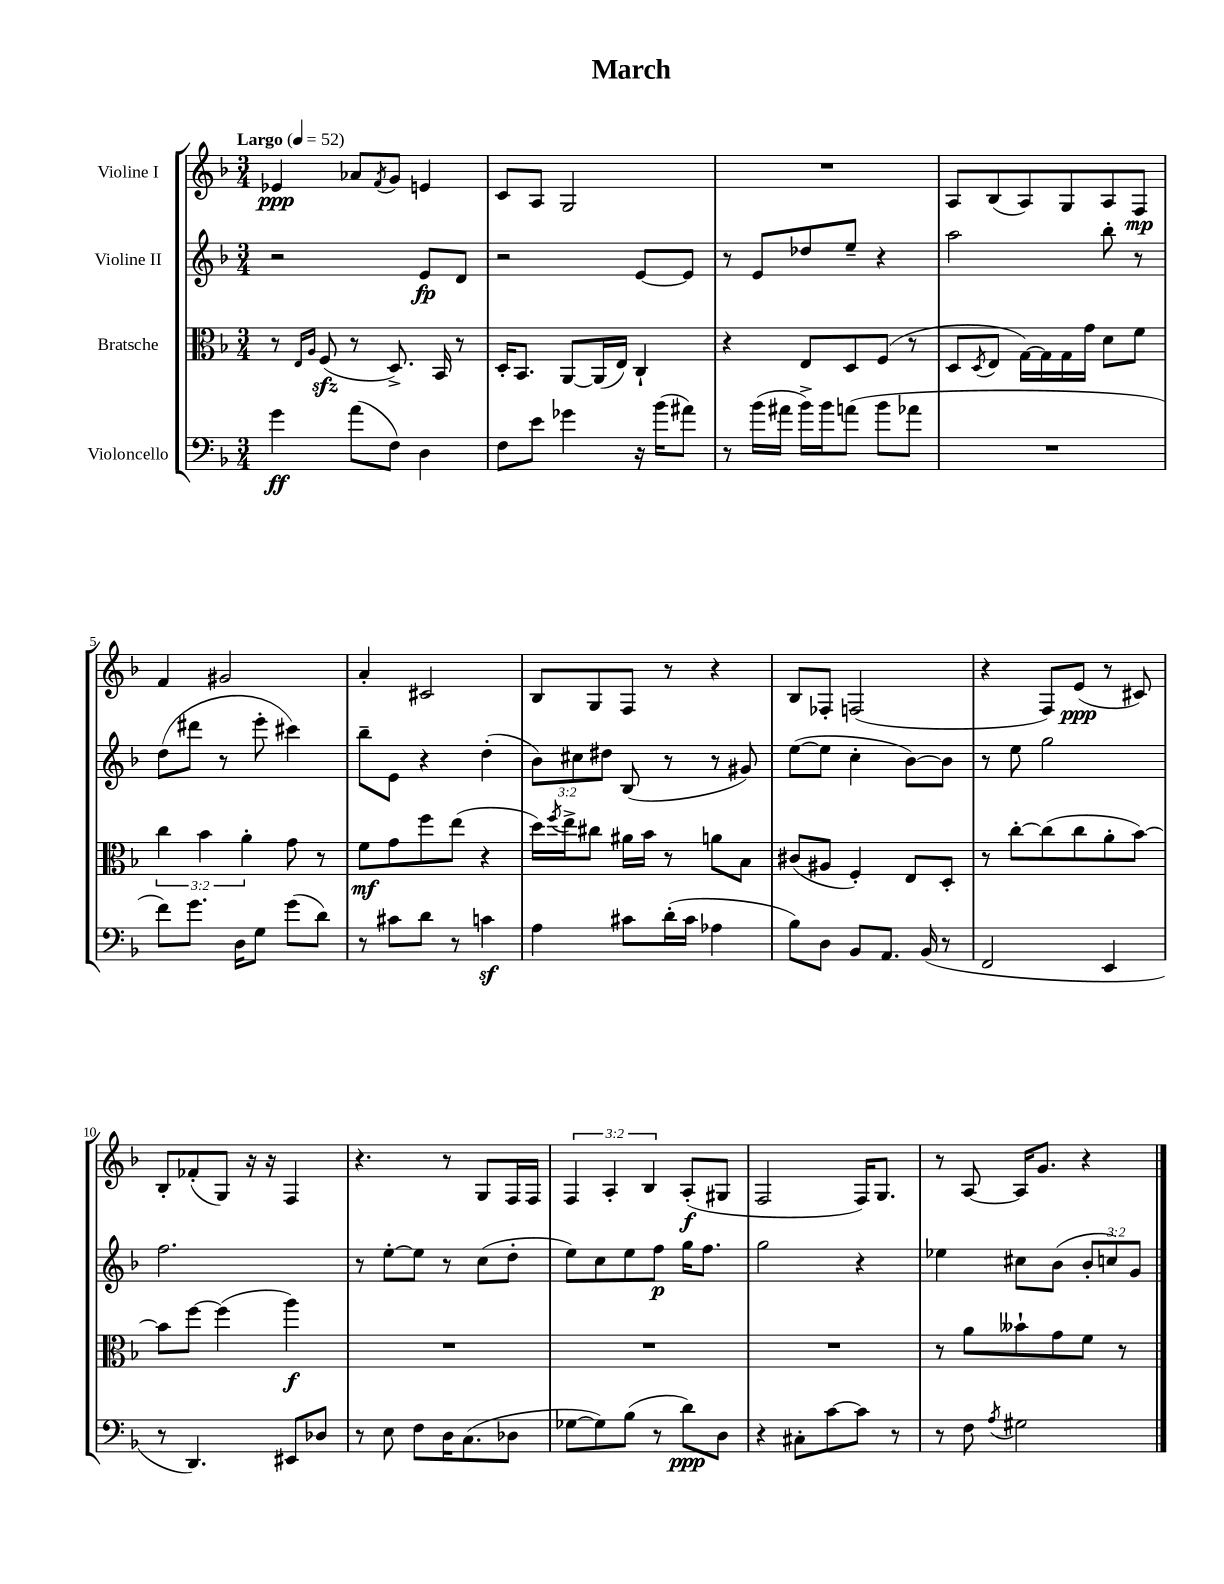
\header { title = "March" }
<<
\new StaffGroup <<
\new Staff = "s0" \with { instrumentName = "Violine I" } {
    \clef treble \key f \major \numericTimeSignature \time 3/4 \override Staff.TupletNumber.text = #tuplet-number::calc-fraction-text \tempo "Largo" 4 = 52
    ees'4\ppp aes'8 \acciaccatura { f'8 } g'8 e'4 |
    c'8 a8 g2 |
    R2. |
    a8 bes8( a8) g8 a8 f8\mp |
    f'4 gis'2 |
    a'4-. cis'2 |
    bes8 g8 f8 r8 r4 |
    bes8 fes8-. f2( |
    r4 f8) e'8\ppp( r8 cis'8) |
    bes8-. fes'8-.( g8) r16 r16 f4 |
    r4. r8 g8 f16 f16 |
    \tuplet 3/2 { f4 a4-. bes4 } a8-.\f( gis8 |
    f2 f16) g8. |
    r8 a8~ a16 g'8. r4 \bar "|." |
}
\new Staff = "s1" \with { instrumentName = "Violine II" } {
    \clef treble \key f \major \numericTimeSignature \time 3/4 \override Staff.TupletNumber.text = #tuplet-number::calc-fraction-text
    r2 e'8\fp d'8 |
    r2 e'8~ e'8 |
    r8 e'8 des''8 e''8-- r4 |
    a''2 bes''8-. r8 |
    d''8( dis'''8 r8 e'''8-. cis'''4) |
    bes''8-- e'8 r4 d''4-.( |
    \tuplet 3/2 { bes'8) cis''8 dis''8 } bes8( r8 r8 gis'8) |
    e''8~( e''8 c''4-. bes'8~) bes'8 |
    r8 e''8 g''2 |
    f''2. |
    r8 e''8~-. e''8 r8 c''8( d''8-. |
    e''8) c''8 e''8 f''8\p g''16 f''8. |
    g''2 r4 |
    ees''4 cis''8 bes'8( \tuplet 3/2 { bes'8-. c''8) g'8 } \bar "|." |
}
\new Staff = "s2" \with { instrumentName = "Bratsche" } {
    \clef alto \key f \major \numericTimeSignature \time 3/4 \override Staff.TupletNumber.text = #tuplet-number::calc-fraction-text
    r8 \grace { e16 a16 } f8\sfz( r8 d8.->) bes,16 r8 |
    d16-. bes,8. a,8~ a,16( e16) c4-! |
    r4 e8 d8 f8( r8 |
    d8 \acciaccatura { d8 } e8 g16~) g16 g16 g'16 d'8 f'8 |
    \tuplet 3/2 { c''4 bes'4 a'4-. } g'8 r8 |
    f'8\mf g'8 f''8 e''8( r4 |
    d''16) \acciaccatura { f''8 } e''16-> cis''8 ais'16 bes'16 r8 a'8 bes8 |
    cis'8( ais8 f4-.) e8 d8-. |
    r8 c''8~-. c''8( c''8 a'8-. bes'8~) |
    bes'8 f''8~ f''4( a''4\f) |
    R2. |
    R2. |
    R2. |
    r8 a'8 beses'8-! g'8 f'8 r8 \bar "|." |
}
\new Staff = "s3" \with { instrumentName = "Violoncello" } {
    \clef bass \key f \major \numericTimeSignature \time 3/4
    g'4\ff a'8( f8) d4 |
    f8 e'8 ges'4 r16 bes'16( ais'8) |
    r8 bes'16( ais'16 bes'16->) bes'16 a'8( bes'8 aes'8 |
    R2. |
    f'8) g'8. d16 g8 g'8( d'8) |
    r8 cis'8 d'8 r8 c'4\sf |
    a4 cis'8 d'16-.( cis'16 aes4 |
    bes8) d8 bes,8 a,8. bes,16( r8 |
    f,2 e,4 |
    r8 d,4.) eis,8 des8 |
    r8 e8 f8 d16 c8.( des8 |
    ges8~ ges8) bes8( r8 d'8\ppp) d8 |
    r4 cis8-. c'8~ c'8 r8 |
    r8 f8 \acciaccatura { a8 } gis2 \bar "|." |
}
>>
>>
